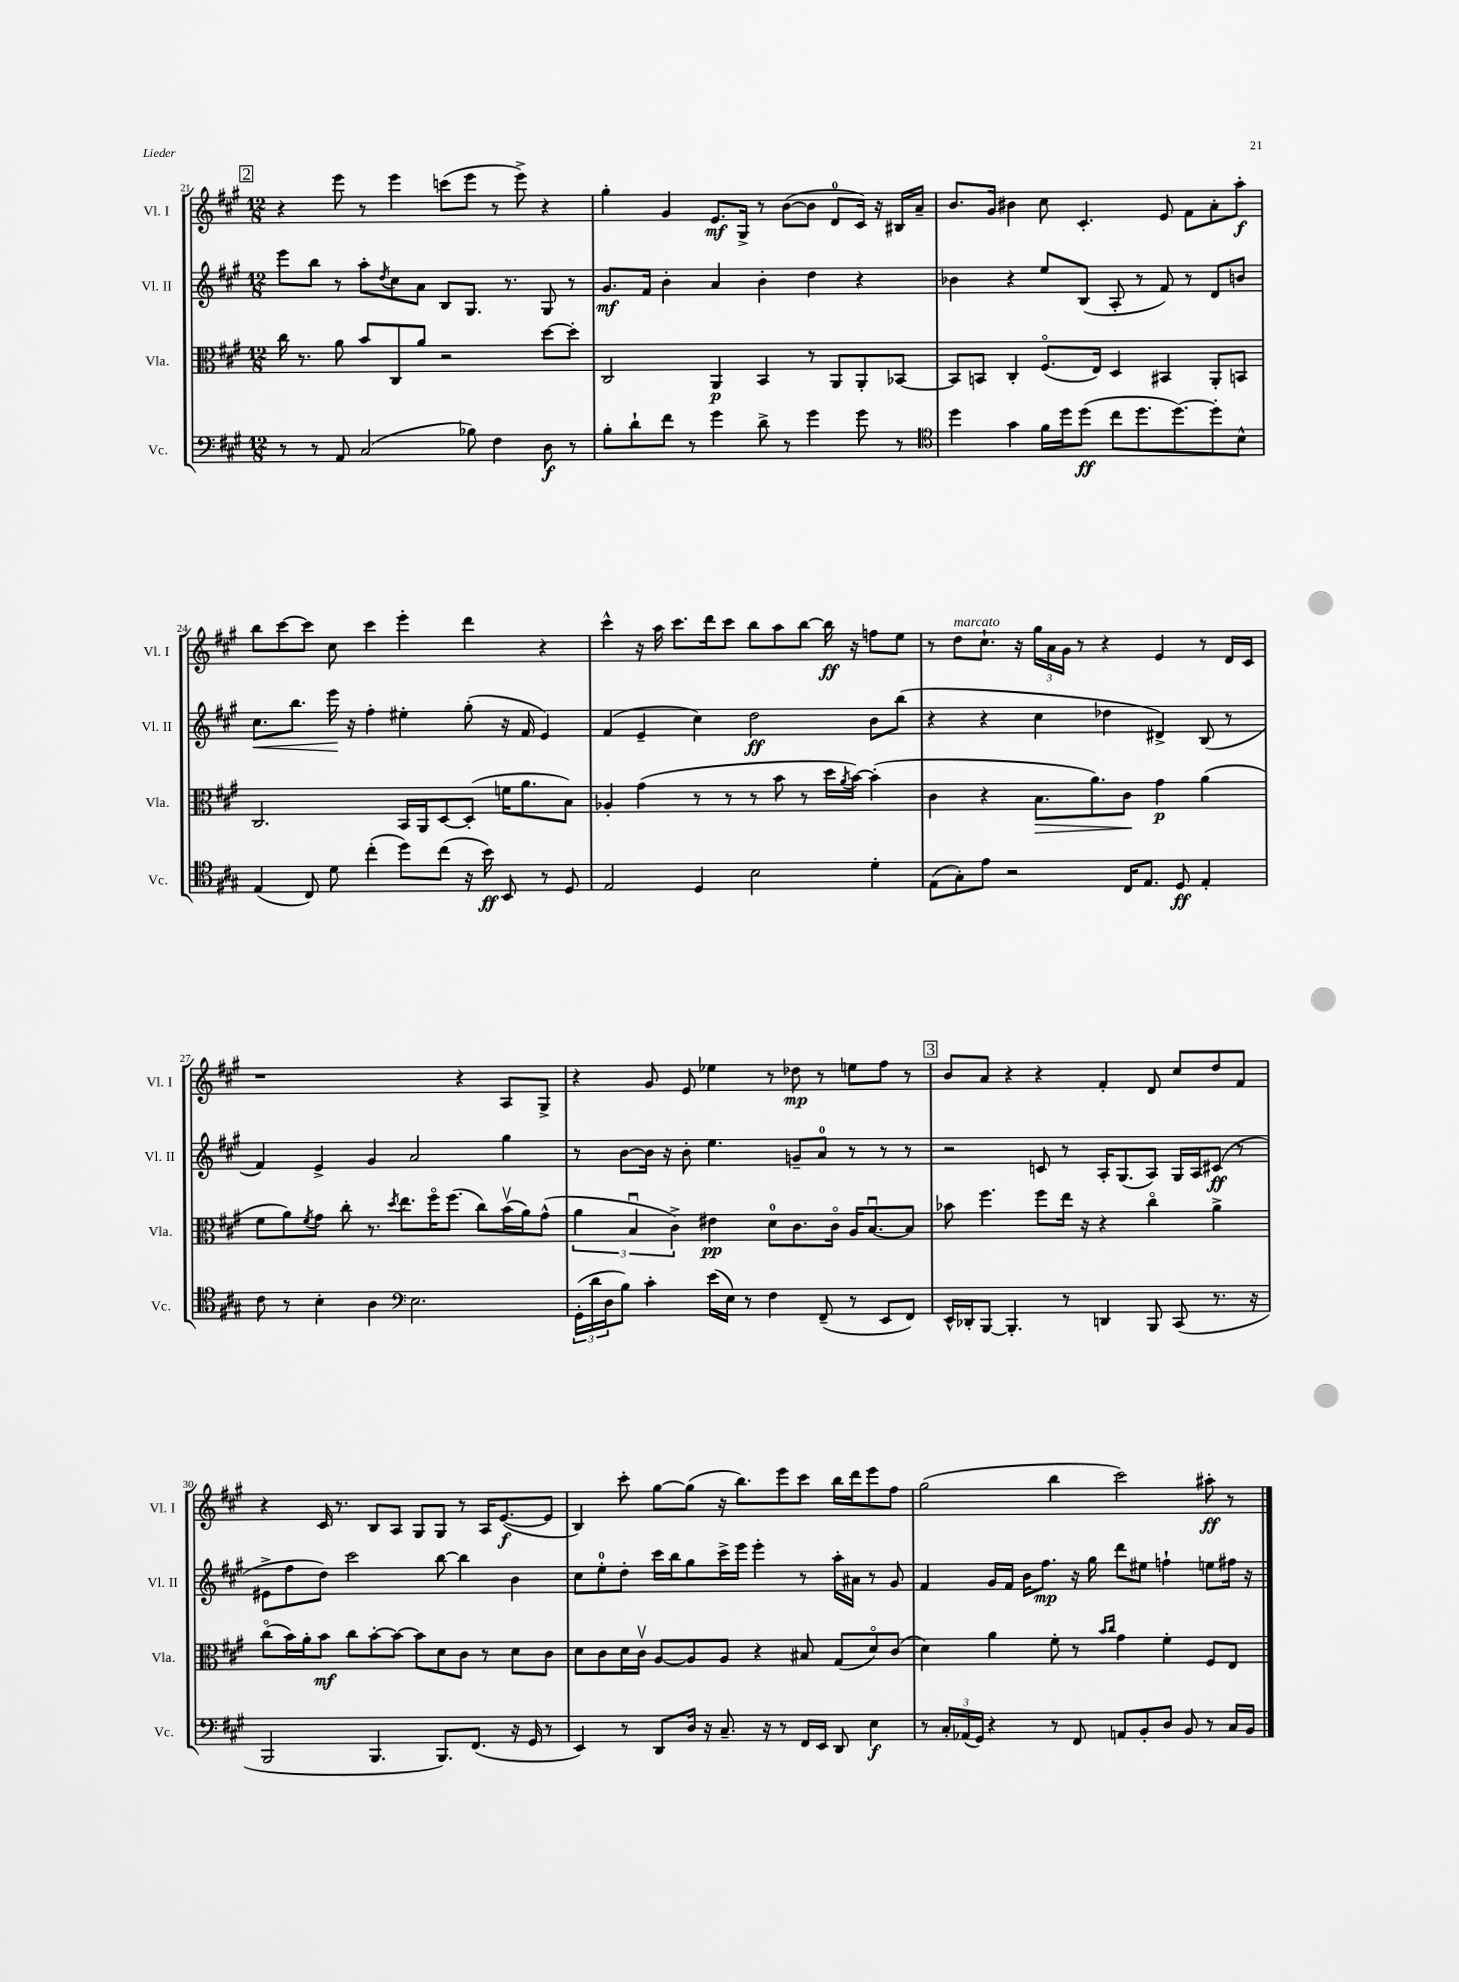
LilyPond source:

<<
\new StaffGroup <<
\new Staff = "s0" \with { instrumentName = "Vl. I" shortInstrumentName = "Vl. I" } {
    \clef treble \key a \major \numericTimeSignature \time 12/8
    \mark \markup { \box "2" } r4 e'''8 r8 e'''4 c'''8( e'''8 r8 e'''8->) r4 |
    gis''4-. gis'4 e'8.\mf gis16-> r8 b'8~( b'8 d'8-0 cis'16) r16 bis16 a'16-- |
    b'8. gis'16 bis'4 cis''8 cis'4.-. e'8 fis'8 a'8-. a''8-.\f |
    b''8 cis'''8~ cis'''8 cis''8 cis'''4 e'''4-. d'''4 r4 |
    cis'''4-^ r16 a''16 cis'''8. d'''16 cis'''8 b''8 a''8 b''8~ b''16\ff r16 f''8 e''8 |
    r8 d''8^\markup { \italic "marcato" } cis''8.-! r16 \tuplet 3/2 { gis''16 a'16 gis'16 } r8 r4 e'4 r8 d'16 cis'16 |
    r1 r4 a8 gis8-> |
    r4 gis'8 e'8 ees''4 r8 des''8\mp r8 e''8 fis''8 r8 |
    \mark \markup { \box "3" } b'8 a'8 r4 r4 fis'4-. d'8 cis''8 d''8 fis'8 |
    r4 cis'16 r8. b8 a8 gis8 gis8 r8 a16 e'8.~\f( e'8 |
    b4) cis'''8-. gis''8~ gis''8( r16 b''8.) e'''8 cis'''8 b''16 d'''16 e'''8 fis''8 |
    gis''2( b''4 cis'''2) ais''8-.\ff r8 \bar "|." |
}
\new Staff = "s1" \with { instrumentName = "Vl. II" shortInstrumentName = "Vl. II" } {
    \clef treble \key a \major \numericTimeSignature \time 12/8
    \mark \markup { \box "2" } e'''8 b''8 r8 a''8-. \acciaccatura { d''8 } cis''8 a'8 b8 gis8. r8. gis8 r8 |
    gis'8.\mf fis'16 b'4-. a'4 b'4-. d''4 r4 |
    bes'4 r4 e''8 b8( a8-. r8 fis'8) r8 d'8 b'8 |
    cis''8.\< b''8. e'''16\! r16 fis''4-. eis''4-. gis''8-.( r16 fis'16 e'4) |
    fis'4( e'4-- cis''4) d''2\ff b'8 b''8( |
    r4 r4 cis''4 des''4 dis'4->) b8( r8 |
    fis'4) e'4-> gis'4 a'2 gis''4 |
    r8 b'8~ b'16 r16 b'8-. e''4. g'8-- a'8-0 r8 r8 r8 |
    \mark \markup { \box "3" } r2 c'8 r8 a16-. gis8.( a8) gis16 a16 cis'8\ff( r8 |
    eis'8-> fis''8 d''8) cis'''2 b''8~ b''4 b'4 |
    cis''8 e''8-0-. d''8-. cis'''16 b''16 gis''8 cis'''16-> e'''16 e'''4-. r8 a''16-. ais'16 r8 gis'8 |
    fis'4 gis'16 fis'16 b'16 fis''8.\mp r16 gis''16 d'''8 eis''8 f''4-! e''8 fis''16 r16 \bar "|." |
}
\new Staff = "s2" \with { instrumentName = "Vla." shortInstrumentName = "Vla." } {
    \clef alto \key a \major \numericTimeSignature \time 12/8
    \mark \markup { \box "2" } cis''16 r8. a'8 b'8 cis8 a'8 r2 d''8~ d''8-. |
    cis2 a,4\p b,4 r8 a,8 a,8-. bes,8~ |
    bes,8 b,8 cis4-. fis8.\flageolet( e16) d4 bis,4 a,8-. b,8 |
    cis2. b,16 a,16 d8~ d8-.( f'16 a'8. b8) |
    aes4-. gis'4( r8 r8 r8 b'8 r8 d''16 \acciaccatura { a'8 } b'16~) b'4-.( |
    cis'4 r4 b8.\> a'8.) cis'8\! gis'4\p a'4( |
    fis'8 a'8) \acciaccatura { fis'8 } gis'8 cis''8-. r8. \acciaccatura { d''8 } e''8. fis''16\flageolet fis''8.( cis''8) b'16\upbow( a'16) gis'8-^( |
    \tuplet 3/2 { a'4 b4\downbow cis'4->) } eis'4\pp d'8-0 cis'8. cis'16\flageolet a16 b8.~\downbow b8 |
    \mark \markup { \box "3" } bes'8 fis''4. fis''8 e''16 r16 r4 cis''4\flageolet a'4-> |
    cis''8\flageolet( b'16) a'16-. b'8\mf cis''8 b'8~-. b'8~ b'8 d'8 cis'8 r8 d'8 cis'8 |
    d'8 cis'8 d'16 cis'16\upbow a8~ a8 a8 r4 bis8 gis8( d'8\flageolet) cis'8( |
    d'4) a'4 fis'8-. r8 \grace { b'16 cis''16 } gis'4 fis'4-. fis8 e8 \bar "|." |
}
\new Staff = "s3" \with { instrumentName = "Vc." shortInstrumentName = "Vc." } {
    \clef bass \key a \major \numericTimeSignature \time 12/8
    \mark \markup { \box "2" } r8 r8 a,8 cis2( bes8) fis4 d8\f r8 |
    b8-. d'8-! fis'8 r8 gis'4 d'8-> r8 gis'4 gis'8 r8 |
    \clef tenor d''4 gis'4 fis'16 d''16 d''8\ff( cis''8 d''8. d''8.~) d''8-. b8-^ |
    e4( cis8) d'8 cis''4-.( d''8) cis''8( r16 b'16\ff) b,8 r8 d8 |
    e2 d4 b2 d'4-. |
    e8( gis8-.) e'8 r2 cis16 e8. d8\ff e4-. |
    cis'8 r8 b4-. a4 \clef bass e2. |
    \tuplet 3/2 { gis,16-.( d'16 d16 } b8) cis'4-. e'16( e16) r8 fis4 fis,8--( r8 e,8 fis,8) |
    \mark \markup { \box "3" } e,16-^ des,16-. b,,8~ b,,4.-. r8 d,4 b,,8 cis,8( r8. r16 |
    b,,2 b,,4. b,,8.) fis,8.( r16 gis,16 r8 |
    e,4) r8 d,8 d16 r16 cis8.-- r16 r8 fis,16 e,16 d,8 e4\f |
    r8 \tuplet 3/2 { cis16-. aes,16( gis,16) } r4 r8 fis,8 a,8 b,8-. d8 b,8 r8 cis16 b,16 \bar "|." |
}
>>
>>
\layout { \context { \Score currentBarNumber = #21 } }
